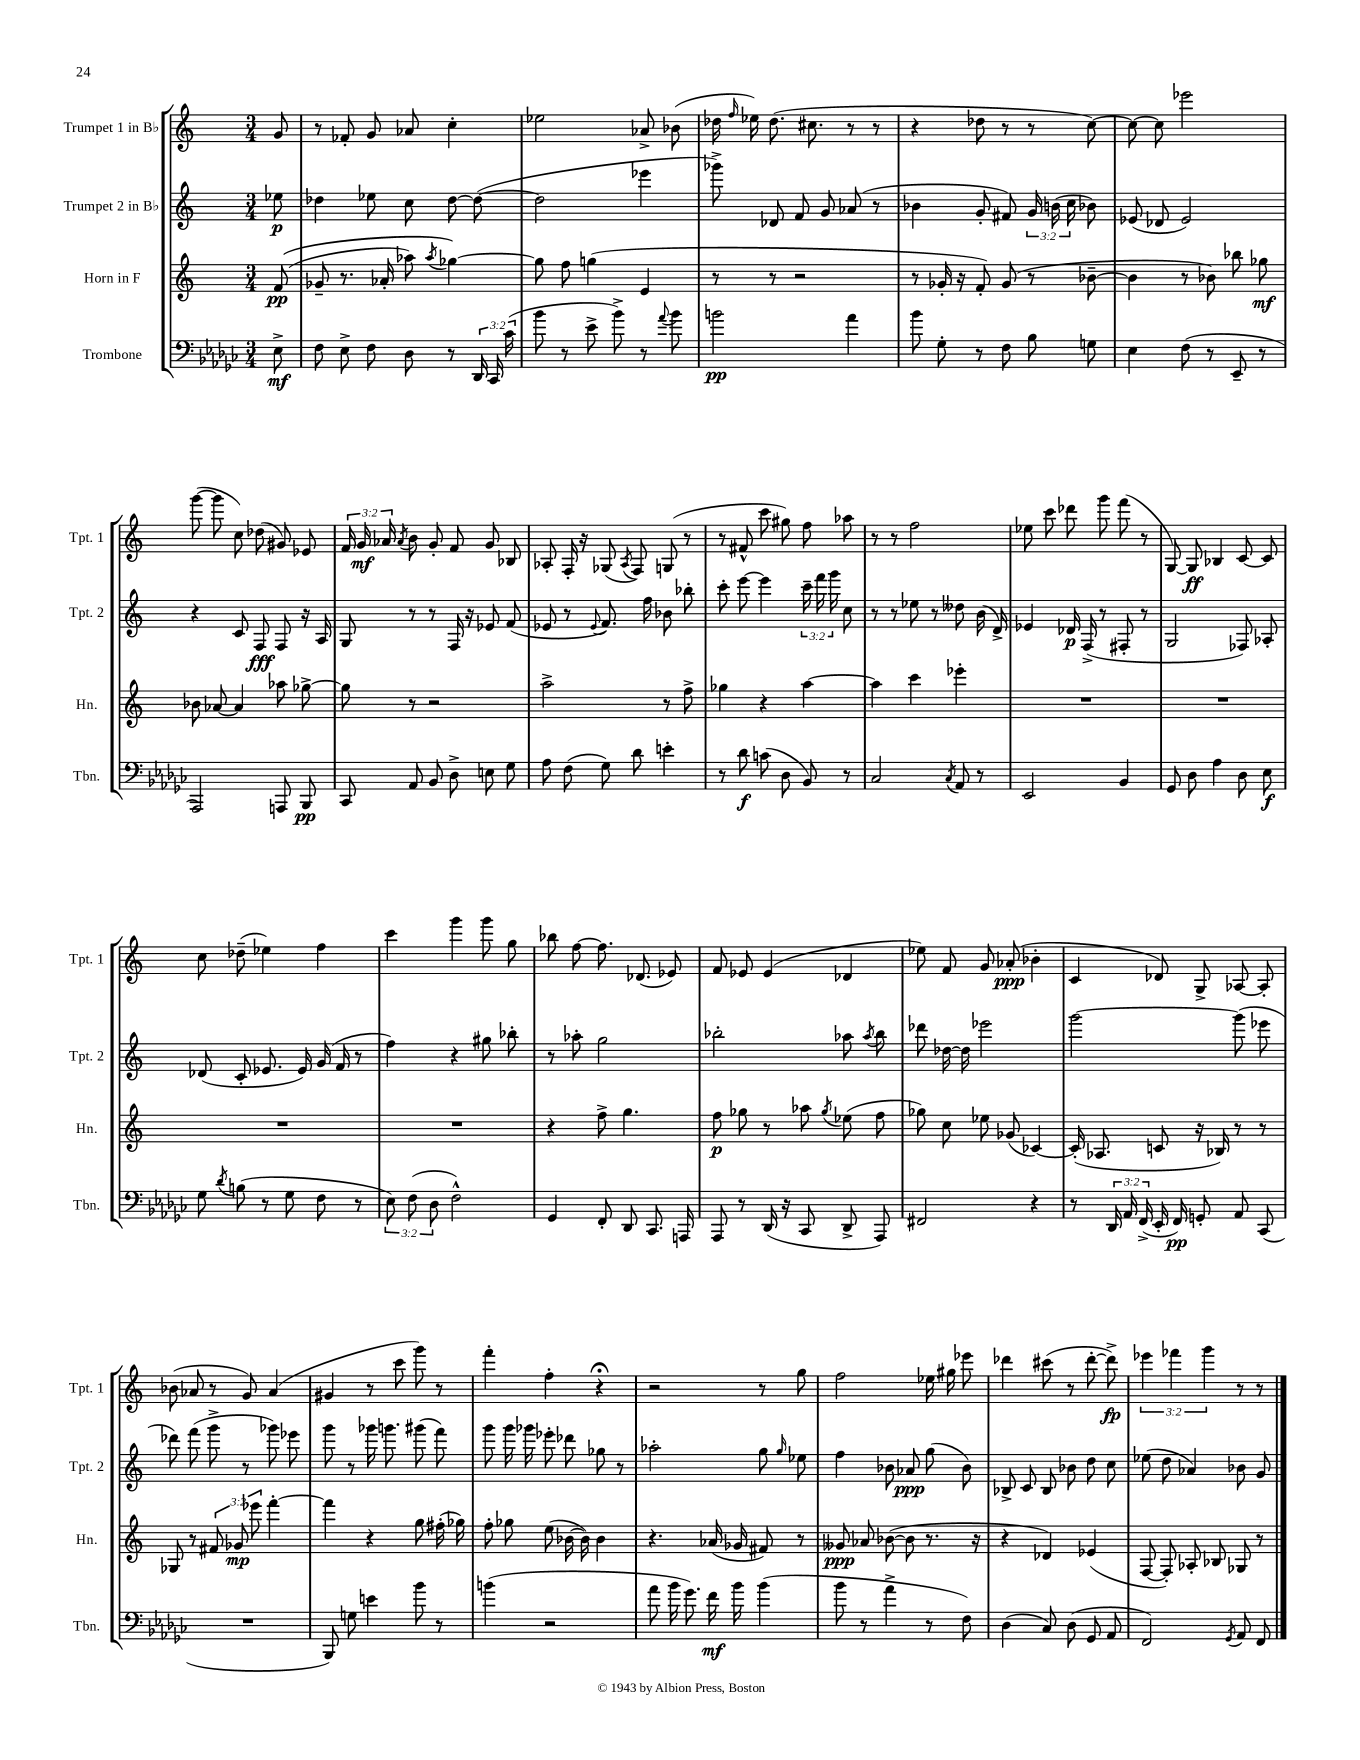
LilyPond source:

<<
\new StaffGroup <<
\new Staff = "s0" \with { instrumentName = "Trumpet 1 in Bb" shortInstrumentName = "Tpt. 1" } {
    \clef treble \key c \major \numericTimeSignature \time 3/4 \override Staff.TupletNumber.text = #tuplet-number::calc-fraction-text \partial 8
    \autoBeamOff g'8 |
    r8 fes'8-. g'8 aes'8 c''4-. |
    ees''2 aes'8-> bes'8( |
    des''16 \grace { f''16 } ees''16) des''8.( cis''8. r8 r8 |
    r4 des''8 r8 r8 c''8~) |
    c''8~ c''8 ees'''2 |
    g'''8~( g'''8 c''8) des''8( gis'8) ees'8 |
    \tuplet 3/2 { f'16 g'16\mf aes'16 } \acciaccatura { aes'8 } b'8 g'8-. f'8 g'8 bes8 |
    aes8-. f16-. r16 ges8( \acciaccatura { aes8 } f8) g8( r8 |
    r8 fis'8-^ c'''8 gis''8) f''8 aes''8 |
    r8 r8 f''2 |
    ees''8 c'''8 des'''8 g'''8 f'''8( r8 |
    g8~) g8\ff bes4 c'8~ c'8 |
    c''8 des''8--( ees''4) f''4 |
    c'''4 g'''4 g'''8 g''8 |
    bes''8 f''8~ f''8. des'8.( ees'8) |
    f'8 ees'8 ees'4( des'4 |
    ees''8) f'8 g'8 aes'8-.\ppp( bes'4-. |
    c'4 des'8) g8-> aes8~ aes8-. |
    bes'8( aes'8 r8 g'8) aes'4( |
    gis'4 r8 c'''8 g'''8) r8 |
    f'''4-. f''4-. r4\fermata |
    r2 r8 g''8 |
    f''2 ees''16 gis''16 ees'''8 |
    des'''4 cis'''8( r8 des'''8~-. des'''8->\fp) |
    \tuplet 3/2 { ees'''4 fes'''4 g'''4 } r8 r8 \bar "|." |
}
\new Staff = "s1" \with { instrumentName = "Trumpet 2 in Bb" shortInstrumentName = "Tpt. 2" } {
    \clef treble \key c \major \numericTimeSignature \time 3/4 \override Staff.TupletNumber.text = #tuplet-number::calc-fraction-text \partial 8
    \autoBeamOff ees''8\p |
    des''4 ees''8 c''8 des''8~ des''8~( |
    des''2 ees'''4 |
    ges'''8->) des'8 f'8 g'8 aes'8( r8 |
    bes'4 g'8-. fis'8) \tuplet 3/2 { g'16 b'16( c''16 } bes'8) |
    ees'8( des'8 ees'2) |
    r4 c'8 f8\fff f8 r16 a16 |
    g8 r8 r8 f16 r16 ees'8 f'8( |
    ees'8 r8 \appoggiatura { ees'8 } f'8.) f''16 bes'8 bes''8-. |
    c'''8-. e'''8~ e'''4 \tuplet 3/2 { c'''16-- f'''16 g'''16 } c''8 |
    r8 r8 ees''8 r8 deses''8 b'16( d'16->) |
    ees'4 des'16\p f16->( r8 fis8-. r8 |
    g2 fes8) aes8-. |
    des'8( c'8-. ees'8. ees'16) g'16( f'16 r8 |
    f''4) r4 gis''8 bes''8-. |
    r8 aes''8-. g''2 |
    bes''2-. aes''8 \acciaccatura { aes''8 } bes''8 |
    des'''8 des''16~ des''16 ees'''2 |
    g'''2~ g'''8( ees'''8 |
    des'''8) f'''8( g'''8-> r8 ges'''8) ees'''8 |
    g'''8 r8 ges'''16 g'''8. gis'''8( f'''8) |
    g'''8 g'''16 ges'''16 ees'''8-. des'''8 ges''8 r8 |
    aes''2-. g''8 \grace { g''16 } ees''8 |
    f''4 bes'8 aes'8\ppp g''8( bes'8) |
    bes8-> c'8 bes8 bes'8 d''8 c''8 |
    ees''8( d''8 aes'4) bes'8 g'8 \bar "|." |
}
\new Staff = "s2" \with { instrumentName = "Horn in F" shortInstrumentName = "Hn." } {
    \clef treble \key c \major \numericTimeSignature \time 3/4 \override Staff.TupletNumber.text = #tuplet-number::calc-fraction-text \partial 8
    \autoBeamOff f'8\pp(\( |
    ges'8-- r8. aes'16-. aes''8) \acciaccatura { aes''8 } ges''4~\) |
    ges''8 f''8 g''4( e'4 |
    r8 r8 r2 |
    r8 ges'16-. r16 f'8-.) ges'8( r8 bes'8~-- |
    bes'4 r8 bes'8) bes''8 ges''8\mf |
    bes'8 aes'8~ aes'4 aes''8 ges''8~-> |
    ges''8 r8 r2 |
    a''2-> r8 f''8-> |
    ges''4 r4 a''4~ |
    a''4 c'''4 ees'''4-. |
    R2. |
    R2. |
    R2. |
    R2. |
    r4 f''8-> g''4. |
    f''8\p ges''8 r8 aes''8 \acciaccatura { ges''8 } ees''8( f''8 |
    ges''8) c''8 ees''8 ges'8( ces'4~) |
    ces'16-.( aes8. c'8 r16 bes16) r8 r8 |
    ges8 r8 \tuplet 3/2 { fis'8 ges'8\mp ees'''8 } f'''4~-. |
    f'''4 r4 g''8 fis''16-.( ges''16) |
    f''8-. ges''8 e''8( bes'16~ bes'16) bes'4 |
    r4. aes'16( ges'16 fis'8) r8 |
    geses'8\ppp aes'8 bes'8~( bes'8 r8. r16 |
    r4 des'4) ees'4( |
    f8~ f8-.) aes8-. bes8 ges8 r8 \bar "|." |
}
\new Staff = "s3" \with { instrumentName = "Trombone" shortInstrumentName = "Tbn." } {
    \clef bass \key ges \major \numericTimeSignature \time 3/4 \override Staff.TupletNumber.text = #tuplet-number::calc-fraction-text \partial 8
    \autoBeamOff ees8->\mf |
    f8 ees8-> f8 des8 r8 \tuplet 3/2 { des,16 ces,16 ces'16( } |
    bes'8 r8 ees'8-> bes'8->) r8 \appoggiatura { aes'8 } bes'8 |
    b'2\pp aes'4 |
    bes'8 ges8-. r8 f8 bes8 g8 |
    ees4 f8( r8 ees,8-- r8 |
    aes,,2) a,,8 bes,,8\pp |
    ces,8 aes,8 bes,8 des8-> e8 ges8 |
    aes8 f8( ges8) des'8 e'4-. |
    r8 des'8\f c'8( des8 bes,8) r8 |
    ces2 \acciaccatura { ces8 } aes,8 r8 |
    ees,2 bes,4 |
    ges,8 des8 aes4 des8 ees8\f |
    ges8 \acciaccatura { des'8 } b8( r8 ges8 f8 r8 |
    \tuplet 3/2 { ees8) f8( des8 } f2-^) |
    ges,4 f,8-. des,8 ces,8. a,,16 |
    aes,,8 r8 des,16( r16 ces,8 des,8-> aes,,8) |
    fis,2 r4 |
    r8 \tuplet 3/2 { des,16 aes,16 f,16->( } ees,16-. f,16\pp) g,8-. aes,8 ces,8( |
    R2. |
    bes,,8) g8 e'4 bes'8 r8 |
    b'4( r2 |
    aes'8 bes'16 ges'8.) f'16\mf bes'16 bes'4( |
    bes'8 r8 aes'4-> r8 f8) |
    des4( ces8) des8( ges,8 aes,8 |
    f,2) \acciaccatura { ges,8 } aes,8 f,8 \bar "|." |
}
>>
>>
\layout { \context { \Score \remove "Bar_number_engraver" } }
